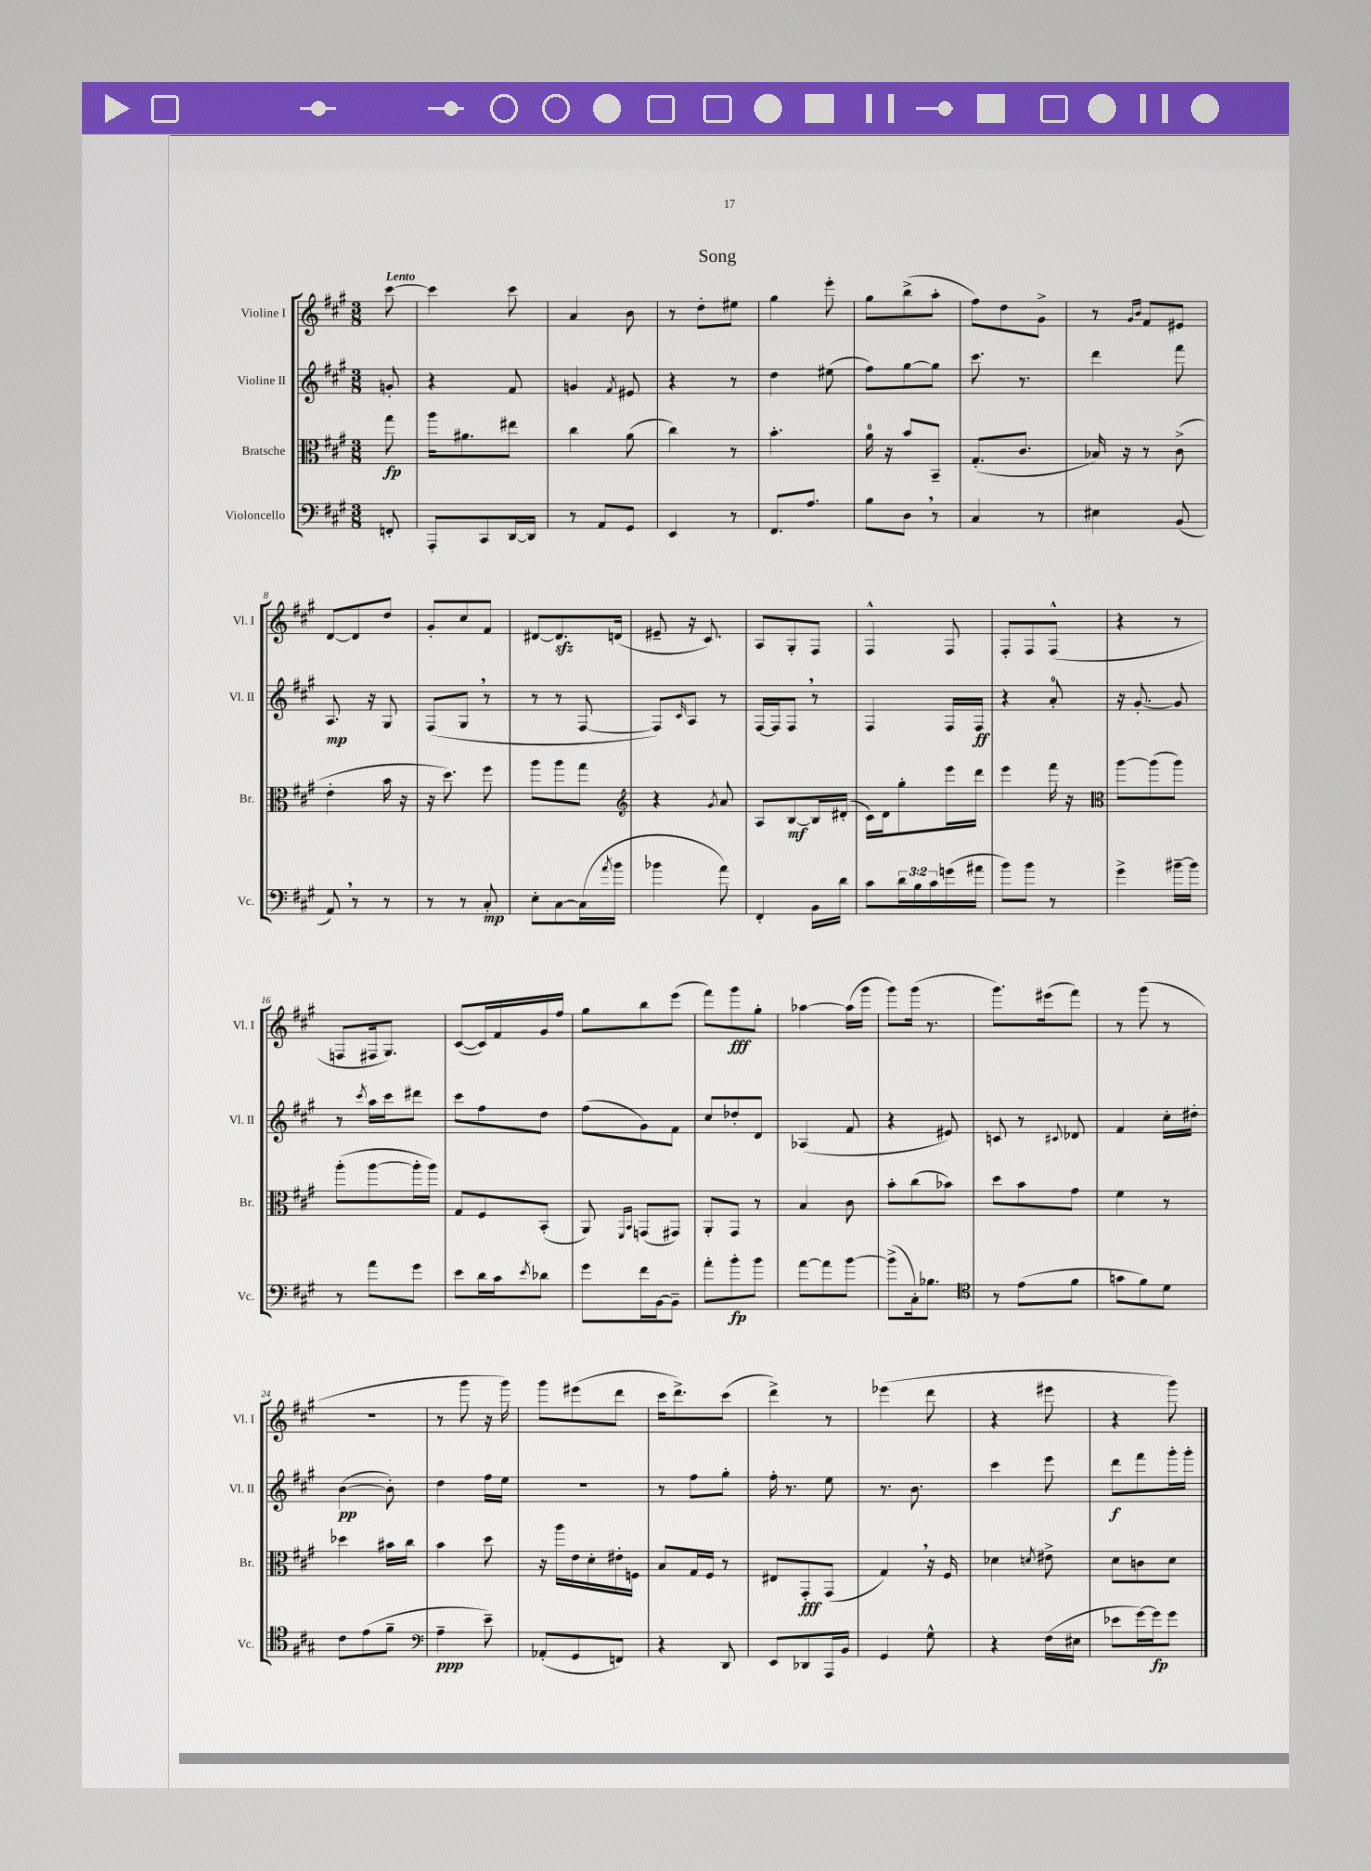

**kern	**kern	**kern	**kern
*staff4	*staff3	*staff2	*staff1
*clefF4	*clefC3	*clefG2	*clefG2
*k[f#c#g#]	*k[f#c#g#]	*k[f#c#g#]	*k[f#c#g#]
*M3/8	*M3/8	*M3/8	*M3/8
8FF'/	8gg#\	8g'/	[8ccc#\
=	=	=	=
8AAA'/L	16aa\LK	4r	4ccc#\]
.	8.a#\	.	.
8CC#/	.	.	.
[16DD/L	8ee#\J	8f#/	8ccc#\
16DD/]JJ	.	.	.
=	=	=	=
8r	4cc#\	4g/	4a/
8AA/L	.	.	.
.	.	8qf#/	.
8GG#/J	(8a\	8e#/	8b\
=	=	=	=
4EE/	4cc#\)	4r	8r
.	.	.	8dd'\L
8r	8r	8r	8ee#\J
=	=	=	=
8.FF#/L	4.b'\	4dd\	4gg#\
8.A/J	.	.	.
.	.	(8ee#\	8eee'\
=	=	=	=
8B\L	16a\	8ff#\L)	8gg#\L
.	16r	.	.
8D\J	8b/L	[8gg#\	(8bb^\
8r	8BB~/J	8gg#\]J	8aa'\J
=	=	=	=
4C#/	(8.G#'/L	8.ccc#\	8ff#\L)
.	.	.	8dd\
.	8.c#/J	8.r	.
8r	.	.	8g#^\J
=	=	=	=
4E#\	16B-/)	4ddd\	8r
.	16r	.	.
.	.	.	16qqg#/LL
.	.	.	16qqb/JJ
.	8r	.	8f#/L
(8BB/	(8c#^\	8fff#\	8e#/J
=	=	=	=
8AA/)	4e'\	8.A/	[8d/L
8r	.	.	8d/]
.	.	16r	.
8r	16b\	8G#/	8dd/J
.	16r	.	.
=	=	=	=
8r	16r	(8F#/L	8g#'/L
.	8.dd\)	.	.
8r	.	8G#/J	8cc#/
8C#'/	8ff#\	8r	8f#/J
=	=	=	=
8E'\L	8aa\L	8r	[8d#/L
[8C#\	8aa\	8r	8.d#/]
(16C#\]L	8gg#\J	[8F#/	.
8qa/	.	.	.
16b\JJ	.	.	(16d/Jk
=	=	=	=
*	*clefG2	*	*
4b-\	4r	8F#/]L)	8e#~/
.	.	16qqc#/	.
.	.	8A/J	16r
.	.	.	8.c#/)
.	8qg#/	.	.
8a\)	8a/	8r	.
=	=	=	=
4FF#'/	8A/L	[16F#/LL	8A/L
.	.	16F#/]J	.
.	[8B/	8F#/J	8G#'/
16BB\LL	16B/]L	8r	8F#/J
16d\JJ	(16d#'/JJ	.	.
=	=	=	=
8c#\L	16c#\LL)	4F#/	4F#^^/
.	16d\J	.	.
24d\L	8gg#'\	.	.
24B\	.	.	.
24c#\	.	.	.
(16g\	16eee\L	16F#/LL	8F#/
16a#\JJ	16ddd\JJ	16F#/JJ	.
=	=	=	=
8b\L)	4eee\	4r	8F#'/L
8b\J	.	.	8F#/
8r	16fff#\	8a'/	(8F#^^/J
.	16r	.	.
=	=	=	=
*	*clefC3	*	*
4g#^\	[8aa\L	16r	4r
.	.	[8.g#'/	.
.	(8aa\]	.	.
[16b#~\LL	8aa\J)	8g#/]	8r
16b#\]JJ	.	.	.
=	=	=	=
8r	(8aa'\L	8r	8F/L
.	.	8qccc#/	.
8a\L	[8aa\	16aa\LL	16F#/k
.	.	16ccc#\J	8.G#/J)
8g#\J	16aa'\]L	8ddd#\J	.
.	16aa\JJ)	.	.
=	=	=	=
8e\L	8G#/L	8ccc#\L	([8c#/L
16d\L	8F#/	8ff#\	16c#/]L)
16c#\J	.	.	16f#/
8qe/	.	.	.
8d-\J	(8BB'/J	8dd\J	16g#/
.	.	.	16ff#/JJ
=	=	=	=
8g#\L	8AA/)	(8ff#\L	8gg#\L
.	16qqFF#/LL	.	.
.	16qqBB/JJ	.	.
16f#\L	(8GG/L	8g#\)	8bb\
[16BB\J	.	.	.
8BB~\]J	8GG#/J)	8f#\J	(8eee\J
=	=	=	=
8a'\L	8AA'/L	8cc#/L	8fff#\L)
8b'\	8GG#/J	8dd-'/	8ggg#\
8b\J	8r	8d/J	8gg#'\J
=	=	=	=
[8a\L	4B/	(4A-/	[4aa-\
8a\]	.	.	.
[8b\J	8c#\	8f#/	(16aa-\]LL
.	.	.	16ggg#\JJ
=	=	=	=
(8b^\]L	8b'\L	4r	8ggg#\L)
16C#'\k)	(8cc#\	.	(16ggg#\Jk
8.B-\J	.	.	8.r
.	8b-\J)	8e#/)	.
=	=	=	=
*clefC4	*	*	*
8r	8dd\L	8c/	8.ggg#\L)
(8e\L	8b\	8r	.
.	.	.	(16eee#\k
.	.	8qqc#/	.
8f#\J	8g#\J	8d-/	8fff#\J)
=	=	=	=
8g\L	4f#\	4f#/	8r
8f#\)	.	.	(8ggg#\
8d\J	8r	16cc#'\LL	8r
.	.	16dd#'\JJ	.
=	=	=	=
8c#\L	4dd-\	([4b\	4.r
(8e\	.	.	.
8f#~\J	16b#\LL	8b'\])	.
.	16cc#\JJ	.	.
=	=	=	=
*clefF4	*	*	*
4A~\	4b\	4dd\	8r
.	.	.	8ggg#\
8e~\)	8dd\	16ff#\LL	16r
.	.	16ee\JJ	16ggg#\)
=	=	=	=
(8AA-'/L	16r	4.r	8ggg#\L
.	16aa\LL	.	.
8GG#/	16e\	.	(8eee#\
.	16d'\	.	.
8FF/J)	16e#'\	.	8ddd\J
.	16F\JJ	.	.
=	=	=	=
4r	8B/L	8r	16ccc#\LK
.	.	.	8.ddd^\)
.	16G#/L	8ff#\L	.
.	16F#/JJ	.	.
8DD/	8r	8gg#'\J	(8ccc#\J
=	=	=	=
8EE/L	8E#/L	16ff#'\	4ddd^\)
.	.	8.r	.
8DD-/	8GG#'/	.	.
16AAA/L	(8GG#/J	8ee\	8r
16BB/JJ	.	.	.
=	=	=	=
4GG#/	4G#/)	8.r	(4eee-\
.	.	8.b\	.
8G#^^\	16r	.	8ddd\
.	16F#/	.	.
=	=	=	=
4r	4d-\	4ccc#\	4r
.	8qd/	.	.
(16F#\LL	8e#^\	8eee\	8eee#\
16E#\JJ	.	.	.
=	=	=	=
8e-\L	8d\L	8ddd\L	4r
[16g#\L)	8c\	8fff#\	.
16g#\]J	.	.	.
8g#\J	8d\J	16ggg#'\L	8ggg#\)
.	.	16ggg#'\JJ	.
==	==	==	==
*-	*-	*-	*-
